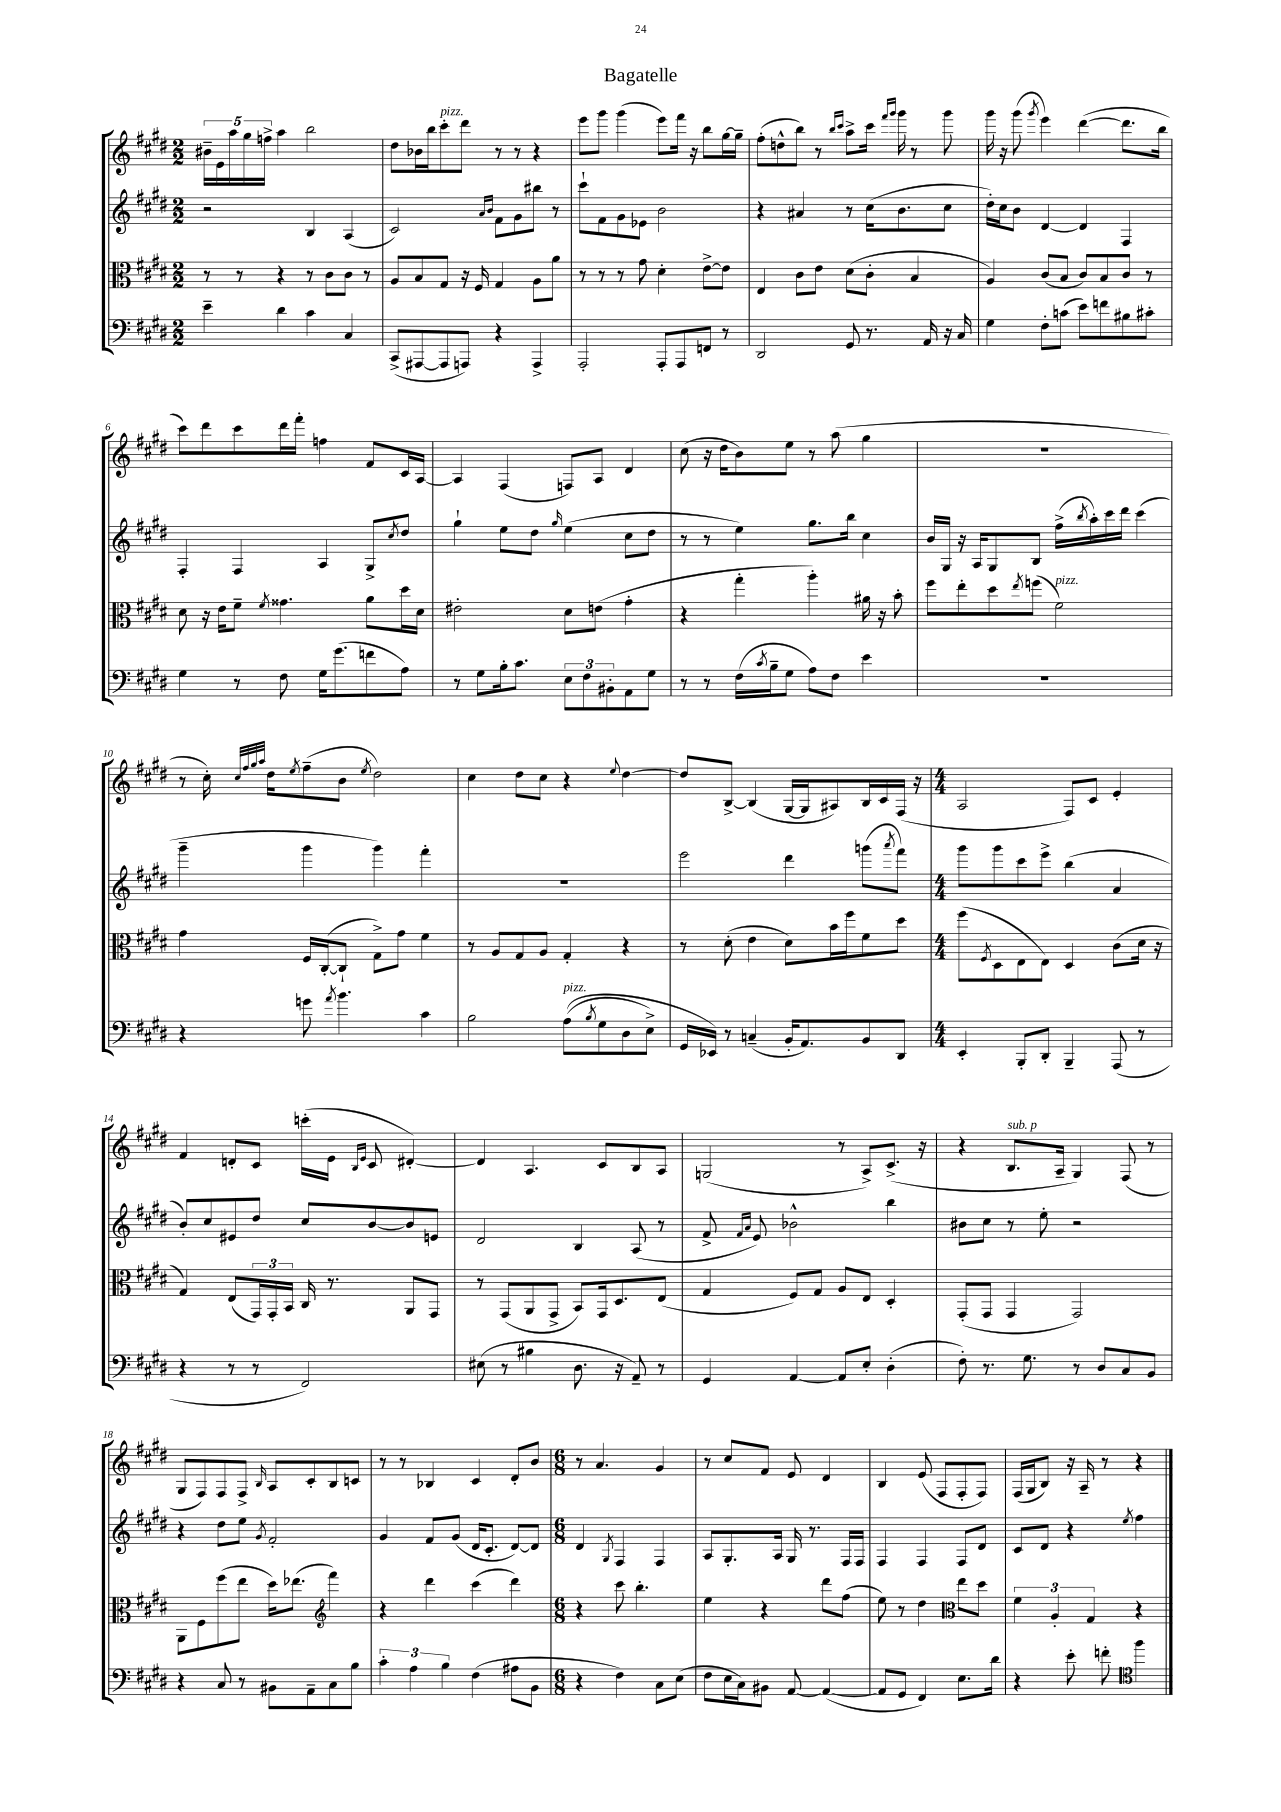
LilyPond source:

\header { title = "Bagatelle" }
<<
\new StaffGroup <<
\new Staff = "s0" {
    \clef treble \key e \major \numericTimeSignature \time 2/2
    \tuplet 5/4 { bis'16-- e'16 a''16 gis''16 f''16-> } a''4 b''2 |
    dis''8 bes'16 b''16 cis'''8-.^\markup { \italic "pizz." } dis'''8 r8 r8 r4 |
    e'''8 gis'''8 gis'''4( e'''8) fis'''16 r16 b''8 gis''16~ gis''16-- |
    fis''8-.( d''8-^ b''8) r8 \grace { b''16 cis'''16 } a''8-> cis'''16 \grace { fis'''16 gis'''16 } gis'''16 r8 gis'''8 |
    gis'''16 r16 gis'''8( \acciaccatura { gis'''8 } e'''4) dis'''4~( dis'''8. b''16 |
    cis'''8) dis'''8 cis'''8 dis'''16 fis'''16-. f''4 fis'8 cis'16 a16~ |
    a4 fis4( f8) a8 dis'4 |
    cis''8( r16 dis''16 b'8) e''8 r8 a''8( gis''4 |
    R1 |
    r8 cis''16-.) \grace { cis''32 fis''32 gis''32 a''32 } dis''16 \acciaccatura { e''8 } fis''8--( b'8 \acciaccatura { e''8 } dis''2) |
    cis''4 dis''8 cis''8 r4 \appoggiatura { e''8 } dis''4~ |
    dis''8 b8~-> b4( gis16~ gis16 ais8) b16 cis'16 fis16( r16 |
    \numericTimeSignature \time 4/4 a2 fis8) cis'8 e'4-. |
    fis'4 d'8-. cis'8 c'''16-.( e'16 \grace { b16 e'16 } cis'8 dis'4~-.) |
    dis'4 a4. cis'8 b8 a8 |
    g2( r8 a8->) cis'8.->( r16 |
    r4 b8.^\markup { \italic "sub. p" } a16-- gis4) fis8( r8 |
    gis8 fis8) fis8 fis8-> \grace { b16 } a8 cis'8-. b8 c'8 |
    r8 r8 bes4 cis'4 dis'8-. b'8 |
    \numericTimeSignature \time 6/8 r8 a'4. gis'4 |
    r8 cis''8 fis'8 e'8 dis'4 |
    b4 e'8( fis8 fis8-. fis8) |
    fis16( gis16 b8) r16 a16-- r8 r4 \bar "|." |
}
\new Staff = "s1" {
    \clef treble \key e \major \numericTimeSignature \time 2/2
    r2 b4 a4( |
    cis'2) \grace { a'16 b'16 } fis'8 gis'8 bis''8 r8 |
    cis'''8-! fis'8 gis'8 ees'8 b'2 |
    r4 ais'4 r8 cis''16( b'8. cis''8 |
    dis''16-.) cis''16 b'8 dis'4~ dis'4 fis4 |
    fis4-. fis4 a4 gis8-> \acciaccatura { cis''8 } dis''8 |
    gis''4-! e''8 dis''8 \grace { gis''16 } e''4( cis''8 dis''8 |
    r8 r8 e''4) gis''8. b''16 cis''4 |
    b'16 gis16 r16 a16 gis8 b8 fis''16->( \acciaccatura { b''8 } a''16-.) cis'''16 dis'''16 cis'''4( |
    gis'''4-- gis'''4 gis'''4) fis'''4-. |
    R1 |
    e'''2 dis'''4 g'''8( \acciaccatura { a'''8 } fis'''8) |
    \numericTimeSignature \time 4/4 gis'''8 gis'''8 cis'''8 e'''8-> b''4( a'4 |
    b'8-.) cis''8 eis'8 dis''8 cis''8 b'8~ b'8 e'8 |
    dis'2 b4 a8( r8 |
    fis'8-> \grace { fis'16 a'16 } e'8) bes'2-^ b''4 |
    bis'8 cis''8 r8 e''8-. r2 |
    r4 dis''8 e''8 \acciaccatura { gis'8 } fis'2-. |
    gis'4 fis'8 gis'8( dis'16 cis'8.-. dis'8~) dis'8 |
    \numericTimeSignature \time 6/8 dis'4 \acciaccatura { gis8 } fis4 fis4 |
    a8 gis8.-. a16 gis16 r8. fis16 fis16 |
    fis4 fis4 fis8 dis'8 |
    cis'8 dis'8 r4 \acciaccatura { e''8 } fis''4 \bar "|." |
}
\new Staff = "s2" {
    \clef alto \key e \major \numericTimeSignature \time 2/2
    r8 r8 r4 r8 cis'8 cis'8 r8 |
    a8 b8 gis8 r16 fis16 gis4 a8 a'8 |
    r8 r8 r8 gis'8 dis'4-. e'8~-> e'8 |
    e4 cis'8 e'8 dis'8( cis'8-. b4 |
    a4) cis'8( b8 cis'8) b8 cis'8 r8 |
    dis'8 r16 e'16 fis'8-- \acciaccatura { fis'8 } gisis'4. a'8 dis''16 dis'16 |
    eis'2-. dis'8 e'8( gis'4-. |
    r4 gis''4-. a''4-.) ais'16 r16 b'8-. |
    fis''8 e''8-. dis''8 \acciaccatura { e''8 } f''8( fis'2^\markup { \italic "pizz." }) |
    gis'4 fis16 cis16~-.( cis8-! gis8->) gis'8 fis'4 |
    r8 a8 gis8 a8 gis4-. r4 |
    r8 dis'8-.( e'4 dis'8) b'16 fis''16 fis'8 dis''8 |
    \numericTimeSignature \time 4/4 fis''8( \acciaccatura { fis8 } dis8 e8 e8) dis4 cis'8( dis'16 r16 |
    gis4) e8( \tuplet 3/2 { gis,16) gis,16-. b,16 } cis16 r8. a,8 gis,8 |
    r8 gis,8( a,8 gis,8-> b,8) gis,16 dis8. e8( |
    gis4 fis8) gis8 a8 e8 dis4-. |
    gis,8-.( gis,8 gis,4 gis,2) |
    a,8 fis8 fis''8( e''8 dis''16) ees''8.( \clef treble fis'''4) |
    r4 dis'''4 cis'''4( dis'''4) |
    \numericTimeSignature \time 6/8 r4 cis'''8 b''4.-. |
    e''4 r4 dis'''8 fis''8( |
    e''8) r8 dis''4 e''8 dis''8 |
    \clef alto \tuplet 3/2 { fis'4 a4-. gis4 } r4 \bar "|." |
}
\new Staff = "s3" {
    \clef bass \key e \major \numericTimeSignature \time 2/2
    e'4-- dis'4 cis'4 cis4 |
    cis,8->( ais,,8~ ais,,8 a,,8) r4 a,,4-> |
    a,,2-. a,,8-. a,,8 f,8 r8 |
    dis,2 gis,8 r8. a,16 r16 cis16 |
    gis4 fis8-. c'8( e'8) f'8 bis8 cis'8-. |
    gis4 r8 fis8 gis16 gis'8.( f'8 a8) |
    r8 gis8 b16-. cis'8. \tuplet 3/2 { e8 fis8 bis,8-. } a,8 gis8 |
    r8 r8 fis16( \acciaccatura { cis'8 } b16-- gis8 a8) fis8 e'4 |
    R1 |
    r4 g'8 \acciaccatura { a'8 } b'4. cis'4 |
    b2 a8^\markup { \italic "pizz." }(\( \acciaccatura { b8 } gis8 dis8 e8->) |
    gis,16 ees,16\) r8 c4--( b,16-. a,8.) b,8 dis,8 |
    \numericTimeSignature \time 4/4 e,4-. b,,8-. dis,8-. b,,4-- a,,8( r8 |
    r4 r8 r8 fis,2) |
    eis8( r8 bis4 dis8. r16 a,8--) r8 |
    gis,4 a,4~ a,8 e8-. dis4-.( |
    fis8-.) r8. gis8. r8 dis8 cis8 b,8 |
    r4 cis8 r8 bis,8 a,8-- cis8 b8 |
    \tuplet 3/2 { cis'4-. a4 b4 } fis4( ais8 b,8 |
    \numericTimeSignature \time 6/8 r4 fis4) cis8 e8( |
    fis8 e16 cis16) bis,8 a,8~ a,4~( |
    a,8 gis,8 fis,4) e8. dis'16 |
    r4 e'8-. f'8-. \clef tenor fis''4 \bar "|." |
}
>>
>>
